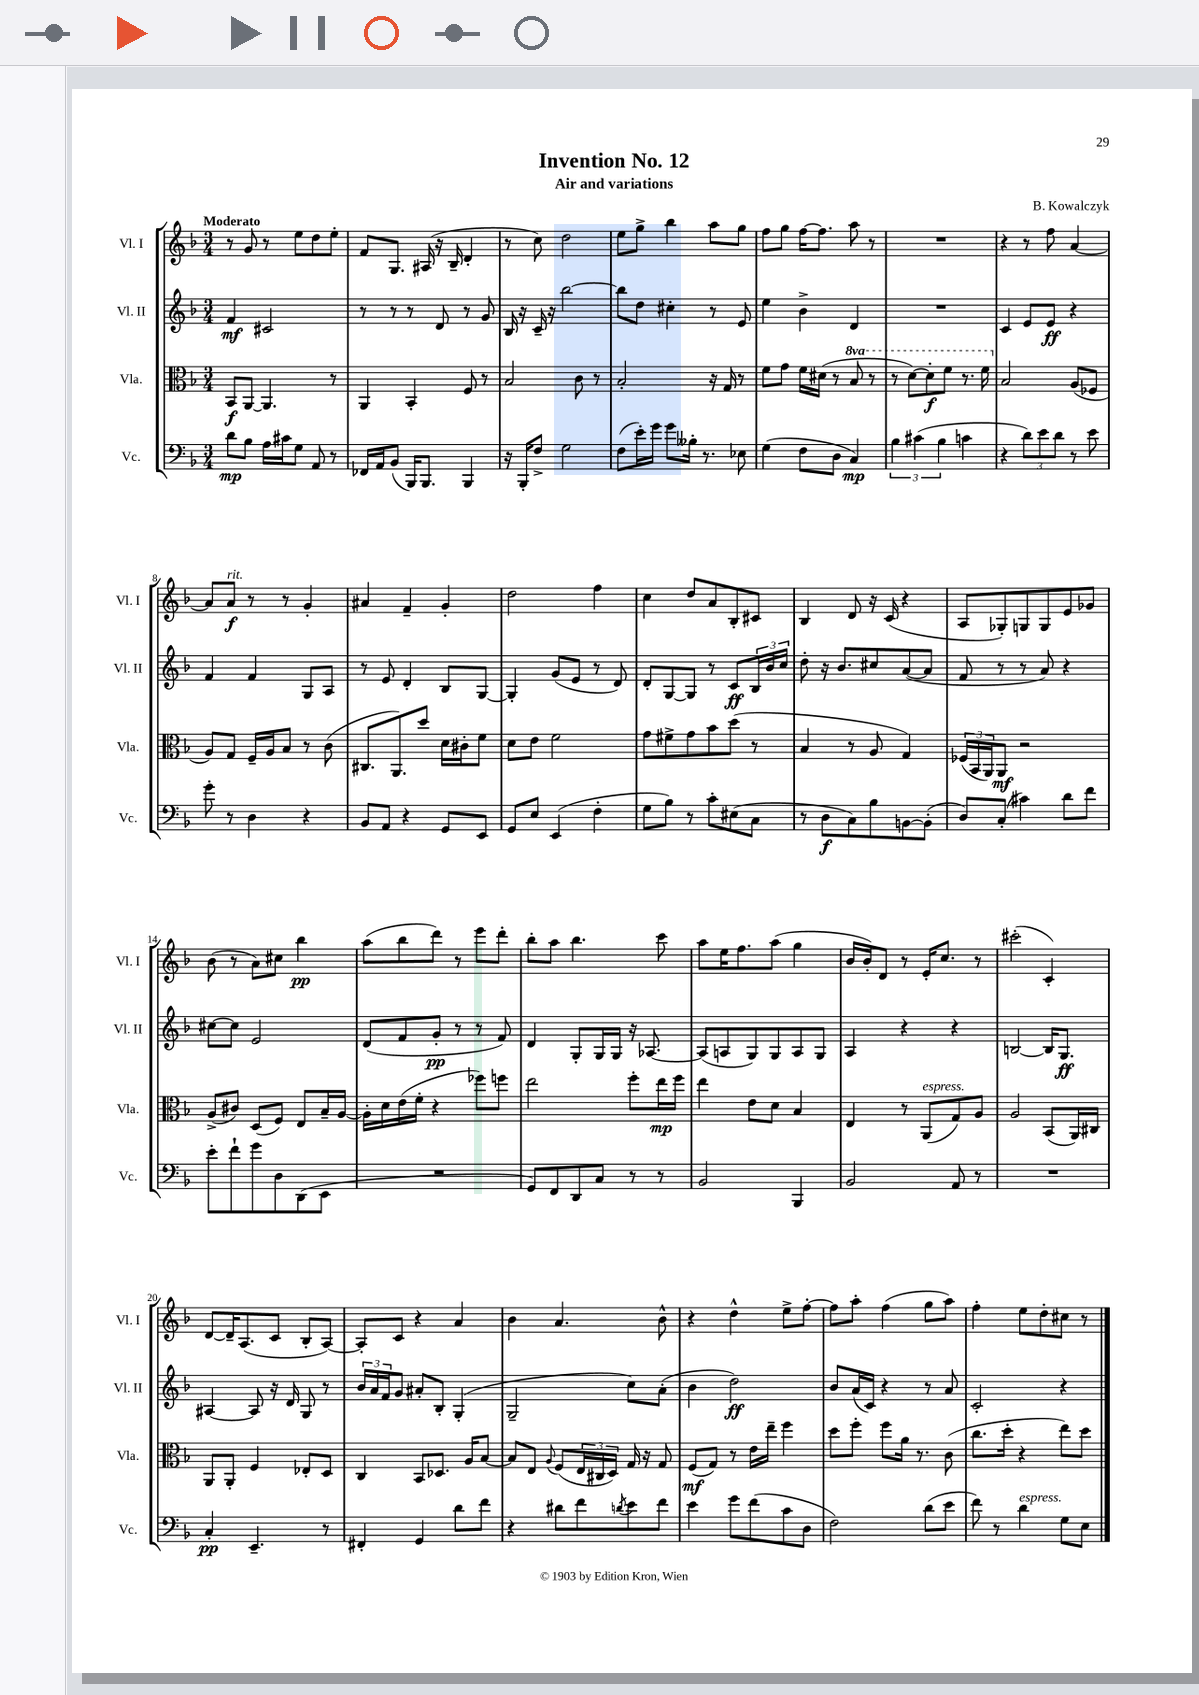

**kern	**kern	**kern	**kern
*staff4	*staff3	*staff2	*staff1
*clefF4	*clefC3	*clefG2	*clefG2
*k[b-]	*k[b-]	*k[b-]	*k[b-]
*M3/4	*M3/4	*M3/4	*M3/4
8d	8BB-	4f	8r
8B-	[8AA	.	8g
16A	4.AA]	2c#	8r
16c#	.	.	.
8G	.	.	8ee
8AA	.	.	8dd
8r	8r	.	8ee'
=	=	=	=
16FF-	4AA	8r	8f
16AA	.	.	.
(8BB-	.	8r	8.G
16BBB-)	4BB-'	8r	.
8.BBB-	.	.	(16A#
.	.	8d	16r
.	.	.	16B-~
4BBB-	8F	8r	4d'
.	8r	8g	.
=	=	=	=
16r	2B-	16B-	8r
16BBB-'	.	16r	.
8F^	.	16c~	8cc)
.	.	16r	.
2G	.	[2bb-	2dd
.	8c	.	.
.	8r	.	.
=	=	=	=
(8F	2B-'	8bb-]	8ee
16e')	.	8dd	8gg^
16g	.	.	.
8g	.	4cc#'	4bb-
16B--'	.	.	.
8.r	.	.	.
.	16r	8r	8aa
.	16G	.	.
8E-	8r	8e	8gg
=	=	=	=
(4G	8f	4ee	8ff
.	8g	.	8gg
8F	16f	4b-^	[16ff
.	(16d#	.	8.ff]
8D	8r	.	.
4C)	8b-	4d	8aa
.	8r	.	8r
=	=	=	=
6B-	8r	2.r	2.r
.	[8dd)	.	.
(6c#	.	.	.
.	8dd']	.	.
6B-	.	.	.
.	8ff	.	.
4c	8.r	.	.
.	16ff	.	.
=	=	=	=
4r	2B-	4c	4r
12d)	.	8e	8r
12e	.	.	.
.	.	8e	8ff
12d	.	.	.
8r	(8A	4r	[4a
8e	8F-	.	.
=	=	=	=
8g'	8A)	4f	8a]
8r	8G	.	8a
4D	16F~	4f	8r
.	16A	.	.
.	8B-	.	8r
4r	8r	8G	4g'
.	(8c	8A	.
=	=	=	=
8BB-	8.C#	8r	4a#
8AA	.	8e	.
.	8.AA)	.	.
4r	.	4d'	4f~
.	8dd	.	.
8GG	16d	8B-	4g'
.	16c#'	.	.
8EE	8f	[8G	.
=	=	=	=
8GG	8d	4G']	2dd
8E	8e	.	.
(4EE	2f	(8g	.
.	.	8e	.
4F'	.	8r	4ff
.	.	8d)	.
=	=	=	=
8G	8g	8d'	4cc
8B-)	8f#^	[8G	.
8r	8g	8G]	8dd
8c'	8b-	8r	8a
(8E#	(8dd	8c	8B-'
8C	8r	24B-	8c#
.	.	24b-	.
.	.	24cc	.
=	=	=	=
8r	4B-	8dd'	4B-
8D	.	16r	.
.	.	8.b-	.
8C)	8r	.	8d
8B-	8A	8cc#	16r
.	.	.	(16c
[8BB	4G)	([8a	4r
(8BB']	.	8a]	.
=	=	=	=
8D)	(24F-	8f	8A
.	24BB-	.	.
.	24AA)	.	.
(8C'	8AA	8r	8G-')
4c#)	2r	8r	8G
.	.	8a)	8G
8d	.	4r	8e
8f	.	.	8g-
=	=	=	=
8e'	(8A^	[8cc#	(8b-
8f`	8c#)	8cc#]	8r
8g	(8D	2e	8a)
8D	8F)	.	8cc#
(8DD	8E	.	4bb-
8EE	16B-~	.	.
.	[16A	.	.
=	=	=	=
2.r	16A']	(8d	(8aa
.	16d	.	.
.	(16e	8f	8bb-
.	16f'	.	.
.	4r	8g'	8ddd)
.	.	8r	8r
.	8ff-)	8r	8eee
.	8ff	8f)	8ddd'
=	=	=	=
8GG)	2ee	4d	8bb-'
8FF	.	.	8aa
8DD	.	8G'	4.bb-
8C	.	16G	.
.	.	16G	.
8r	8ff'	16r	.
.	.	[8.A-	.
8r	16ee	.	8ccc
.	16ff	.	.
=	=	=	=
2BB-	4ee	(8A-]	8aa
.	.	8A	16ee
.	.	.	8.ff
.	8e	8G)	.
.	8d	8G	(8aa
4BBB-	4B-	8A	4gg
.	.	8G	.
=	=	=	=
2BB-	4E	4A	16b-
.	.	.	16b-')
.	.	.	8d
.	8r	4r	8r
.	(8AA	.	16e'
.	.	.	8.cc
8AA	8G)	4r	.
8r	8A	.	8r
=	=	=	=
2.r	2A	[2B	(2ccc#'
.	(8BB-	16B]	4c')
.	.	8.G	.
.	16AA)	.	.
.	16C#	.	.
=	=	=	=
4C'	8AA	[4A#	[8d
.	8AA'	.	16d~]
.	.	.	(8.A
4.EE~	4F	8A#]	.
.	.	16r	8c
.	.	16d	.
.	8E-'	8G	8B-'
8r	8D	8r	[8A)
=	=	=	=
4FF#'	4C	24b-	8A']
.	.	24a	.
.	.	24f	.
.	.	8g	8c
4GG	8BB-	8a#'	4r
.	8.D-	8B-'	.
8d	.	(4G'	4a
.	16A	.	.
8f	[8B-	.	.
=	=	=	=
4r	8B-]	2G~	4b-
.	8E	.	.
.	8qqA	.	.
8d#	(8F	.	4.a
8f	24E	.	.
.	24C#	.	.
.	24D)	.	.
8qd	.	.	.
8e	16G	8cc)	.
.	16r	.	.
8f	8G	(8a'	8b-^^
=	=	=	=
4e	(8F	4b-	4r
.	8G)	.	.
8g	8r	2dd)	4dd^^
(8f	16e	.	.
.	16ee~	.	.
8c	4ff	.	8ee^
8D	.	.	[8ff'
=	=	=	=
2F)	8dd	8b-	8ff]
.	8ff'	(16a	8aa'
.	.	16c)	.
.	8ff	4r	(4ff
.	16a	.	.
.	8.r	.	.
(8d	.	8r	8gg
8e	(8c	8a	8aa)
=	=	=	=
8f)	8.cc	2c'	4ff'
8r	.	.	.
.	16dd'	.	.
4d	4r	.	8ee
.	.	.	8dd'
8G	8ee)	4r	8cc#
8E	8dd	.	8r
==	==	==	==
*-	*-	*-	*-
